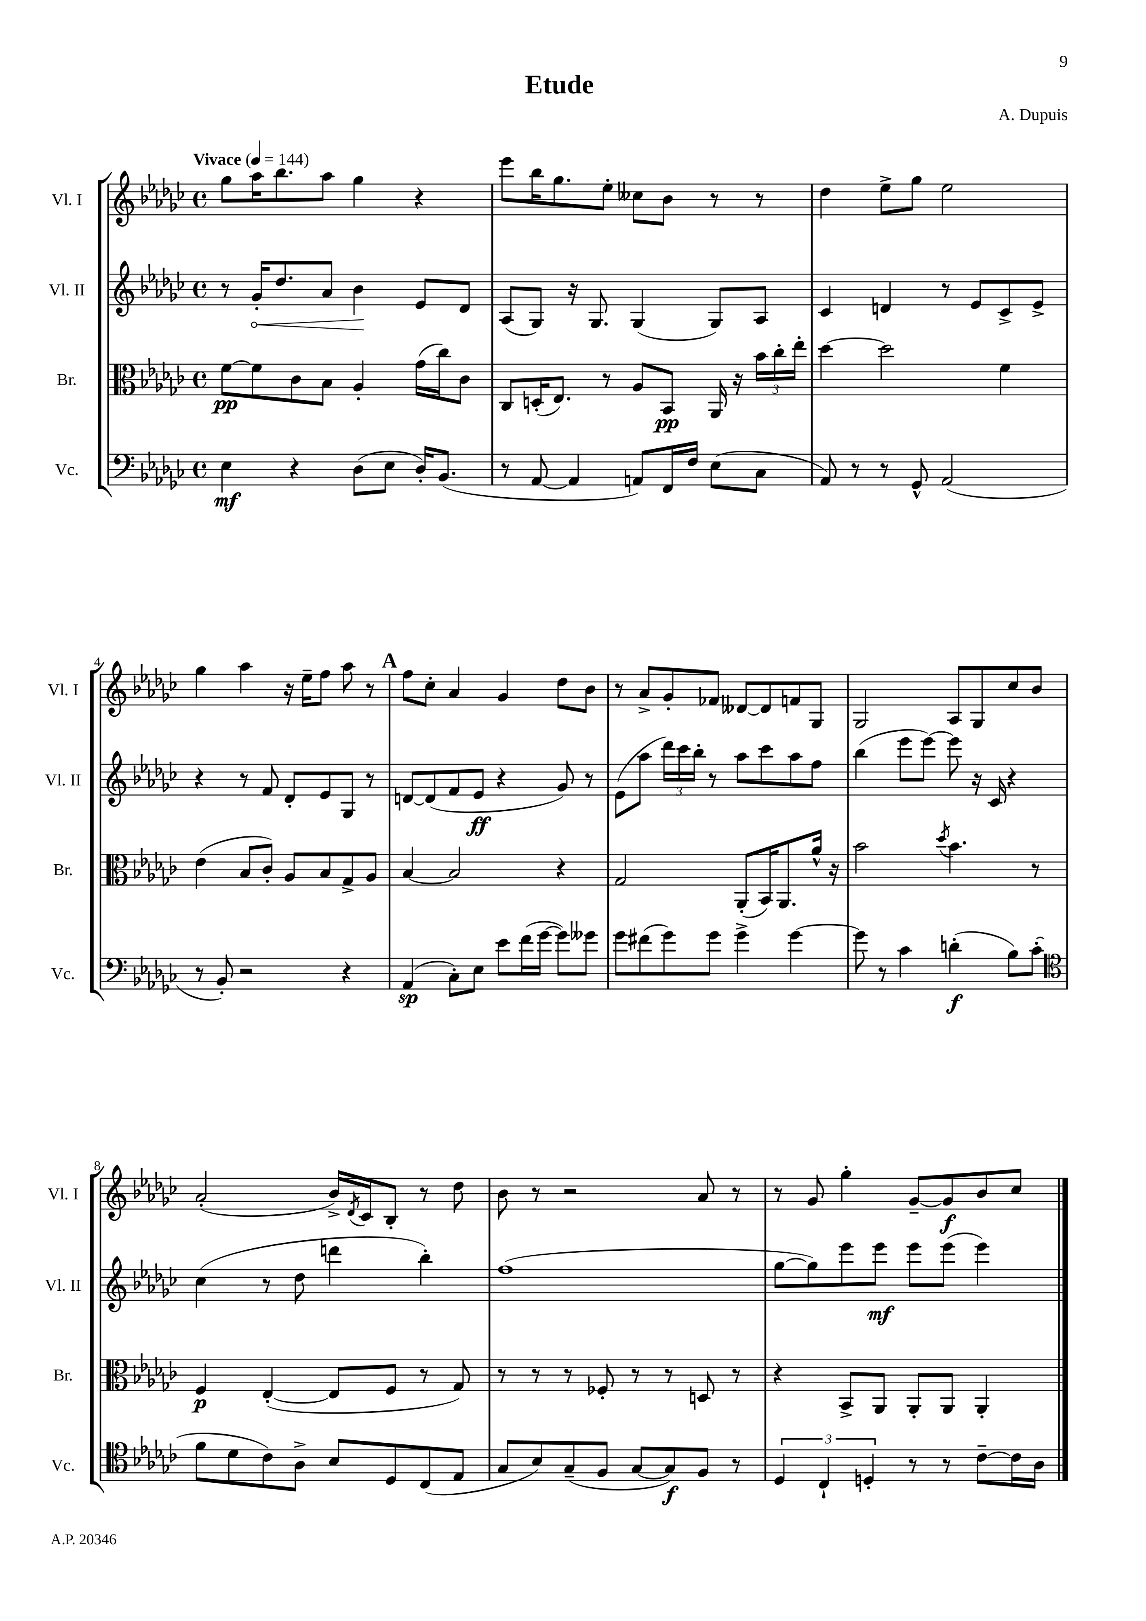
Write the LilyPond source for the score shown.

\header { title = "Etude" composer = "A. Dupuis" }
<<
\new StaffGroup <<
\new Staff = "s0" \with { instrumentName = "Vl. I" shortInstrumentName = "Vl. I" } {
    \clef treble \key ges \major \defaultTimeSignature \time 4/4 \tempo "Vivace" 4 = 144
    ges''8 aes''16 bes''8. aes''8 ges''4 r4 |
    ees'''8 bes''16 ges''8. ees''8-. ceses''8 bes'8 r8 r8 |
    des''4 ees''8-> ges''8 ees''2 |
    ges''4 aes''4 r16 ees''16-- f''8 aes''8 r8 |
    \mark \markup { \bold "A" } f''8 ces''8-. aes'4 ges'4 des''8 bes'8 |
    r8 aes'8-> ges'8-. fes'8 deses'8~ deses'8 f'8 ges8 |
    ges2 aes8 ges8 ces''8 bes'8 |
    aes'2-.( bes'16->) \acciaccatura { des'8 } ces'16 bes8-. r8 des''8 |
    bes'8 r8 r2 aes'8 r8 |
    r8 ges'8 ges''4-. ges'8~-- ges'8\f bes'8 ces''8 \bar "|." |
}
\new Staff = "s1" \with { instrumentName = "Vl. II" shortInstrumentName = "Vl. II" } {
    \clef treble \key ges \major \defaultTimeSignature \time 4/4
    r8 \once \override Hairpin.circled-tip = ##t ges'16-.\< des''8. aes'8 bes'4\! ees'8 des'8 |
    aes8( ges8) r16 ges8. ges4( ges8) aes8 |
    ces'4 d'4 r8 ees'8 ces'8-> ees'8-> |
    r4 r8 f'8 des'8-. ees'8 ges8 r8 |
    \mark \markup { \bold "A" } d'8~ d'8( f'8 ees'8\ff r4 ges'8) r8 |
    ees'8( aes''8 \tuplet 3/2 { des'''16) ces'''16 bes''16-. } r8 aes''8 ces'''8 aes''8 f''8 |
    bes''4( ees'''8 ees'''8~) ees'''8 r16 ces'16 r4 |
    ces''4( r8 des''8 d'''4 bes''4-.) |
    f''1( |
    ges''8~ ges''8) ees'''8 ees'''8\mf ees'''8 ees'''8( ees'''4) \bar "|." |
}
\new Staff = "s2" \with { instrumentName = "Br." shortInstrumentName = "Br." } {
    \clef alto \key ges \major \defaultTimeSignature \time 4/4
    f'8~\pp f'8 ces'8 bes8 aes4-. ges'16( ces''16) ces'8 |
    ces8 d16-.( ees8.) r8 aes8 bes,8\pp aes,16 r16 \tuplet 3/2 { bes'16 ces''16-. ees''16-. } |
    des''4~ des''2 f'4 |
    ees'4( bes8 ces'8-.) aes8 bes8 ges8-> aes8 |
    \mark \markup { \bold "A" } bes4~ bes2 r4 |
    ges2 aes,8-.( bes,16) aes,8. aes'16-^ r16 |
    bes'2 \acciaccatura { des''8 } bes'4. r8 |
    f4\p ees4~-.( ees8 f8 r8 ges8) |
    r8 r8 r8 fes8-. r8 r8 d8 r8 |
    r4 bes,8-> aes,8 aes,8-. aes,8 aes,4-. \bar "|." |
}
\new Staff = "s3" \with { instrumentName = "Vc." shortInstrumentName = "Vc." } {
    \clef bass \key ges \major \defaultTimeSignature \time 4/4
    ees4\mf r4 des8( ees8 des16-.) bes,8.( |
    r8 aes,8~ aes,4 a,8) f,16 f16 ees8( ces8 |
    aes,8) r8 r8 ges,8-^ aes,2( |
    r8 bes,8-.) r2 r4 |
    \mark \markup { \bold "A" } aes,4\sp( ces8-.) ees8 ees'8 f'16( ges'16~ ges'8) geses'8 |
    ges'8 fis'8( ges'8) ges'8 ges'4-> ges'4~ |
    ges'8 r8 ces'4 d'4-.\f( bes8) ces'8-.( |
    \clef tenor f'8 des'8 ces'8) aes8-> bes8 des8 ces8( ees8 |
    ges8 bes8) ges8--( f8 ges8~ ges8\f) f8 r8 |
    \tuplet 3/2 { des4 ces4-! d4-. } r8 r8 ces'8~-- ces'16 aes16 \bar "|." |
}
>>
>>
